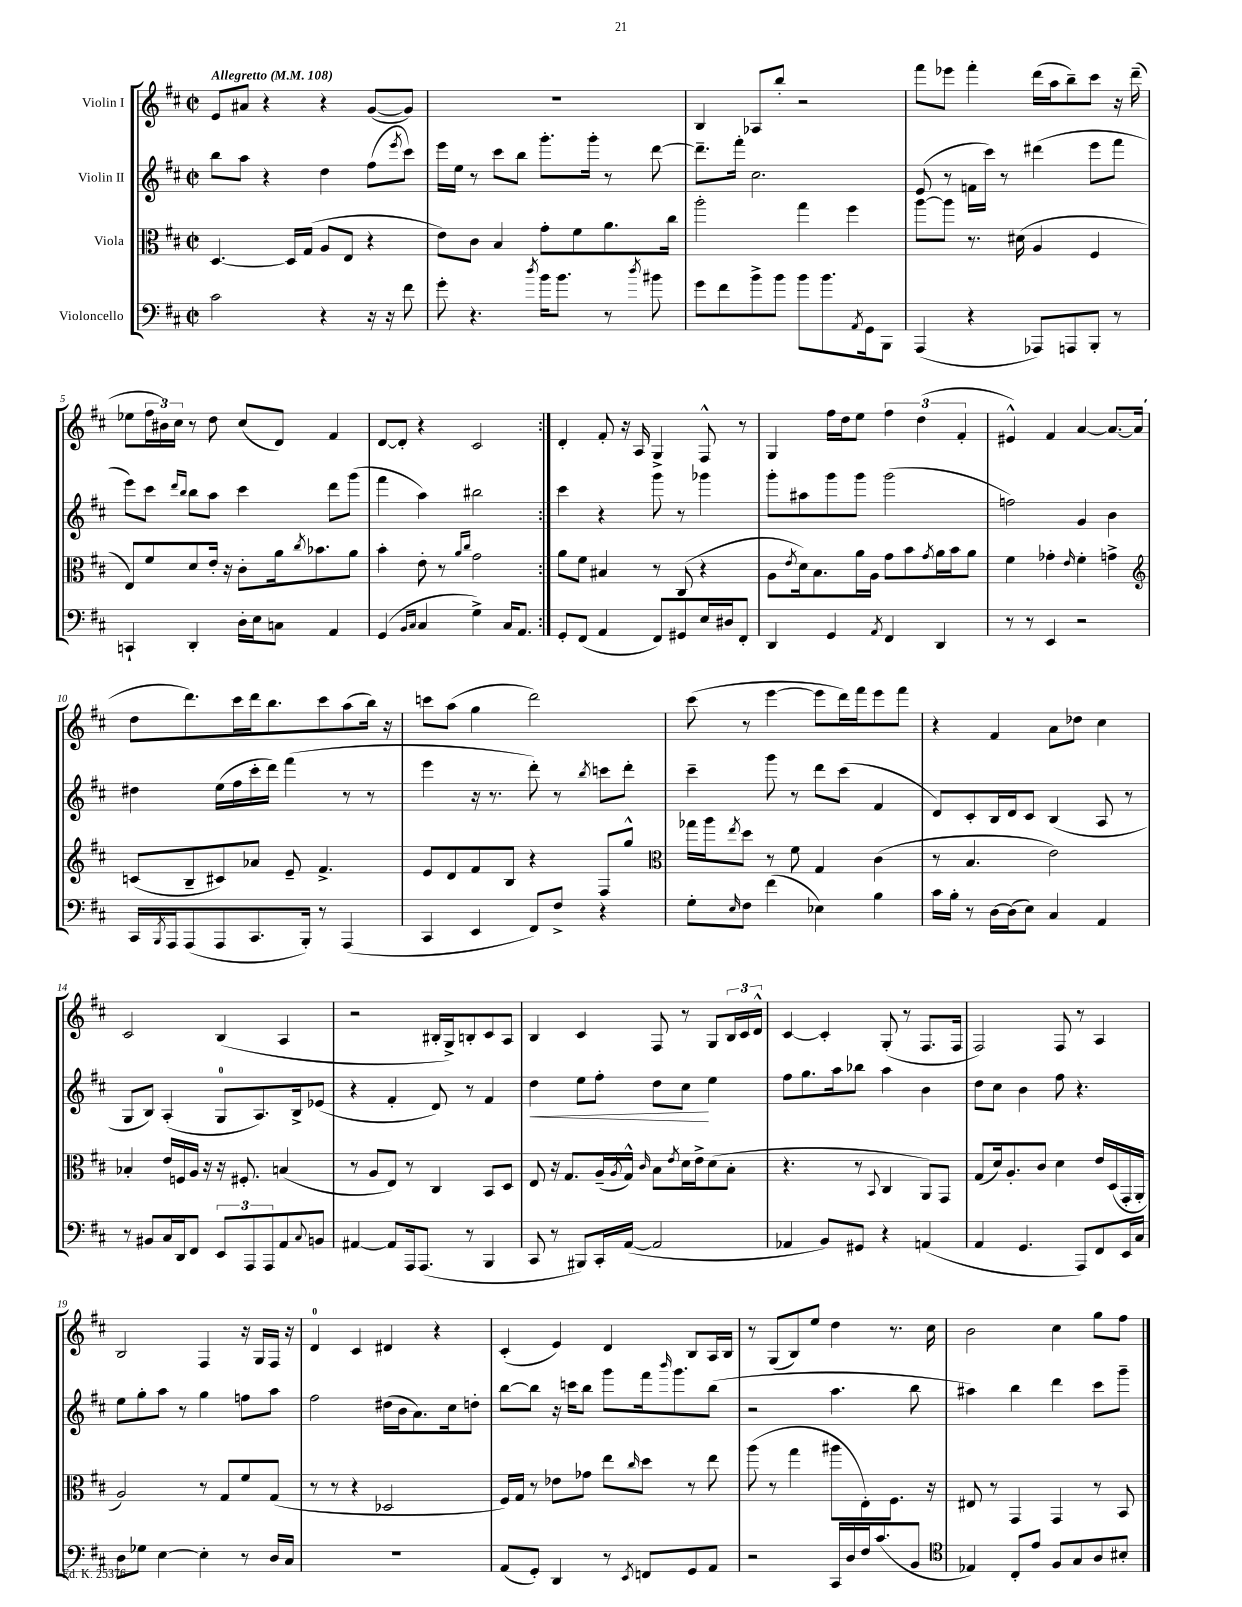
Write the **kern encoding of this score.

**kern	**kern	**kern	**kern
*staff4	*staff3	*staff2	*staff1
*clefF4	*clefC3	*clefG2	*clefG2
*k[f#c#]	*k[f#c#]	*k[f#c#]	*k[f#c#]
*M2/2	*M2/2	*M2/2	*M2/2
*met(c|)	*met(c|)	*met(c|)	*met(c|)
*MM108	*MM108	*MM108	*MM108
2c#	[4.D	8bb	8e
.	.	8aa	8a#
.	.	4r	4r
.	16D]	.	.
.	(16G	.	.
4r	8A	4dd	4r
.	8E	.	.
16r	4r	(8ff#	([8g
16r	.	.	.
.	.	8qeee	.
8f#	.	8ccc#)	8g])
=	=	=	=
8g'	8e)	16eee	1r
.	.	16ee	.
4.r	8c#	8r	.
.	4B	8ccc#	.
.	.	8bb	.
8qdd	.	.	.
16b	8g'	8.ggg'	.
8.b	.	.	.
.	8f#	.	.
.	.	16ggg'	.
8r	8.a	8r	.
8qdd	.	.	.
8b#	.	[8ddd	.
.	16cc#	.	.
=	=	=	=
8g	2aa'	8.ddd~]	4B
8f#	.	.	.
.	.	16fff#'	.
8b^	.	2.cc#	8A-
8b	.	.	8bb'
8b	4gg	.	2r
8.b	.	.	.
.	4ff#	.	.
8qAA	.	.	.
16GG	.	.	.
8BBB	.	.	.
=	=	=	=
(4AAA	[8aa	(8e	8fff#
.	8aa]	8r	8eee-
4r	8.r	16f	4fff#'
.	.	16ccc#)	.
.	.	8r	.
.	(16d#	.	.
8AAA-)	4A	(4ddd#	(16ddd
.	.	.	16aa
8AAA	.	.	8bb~)
8BBB'	4F#	8eee	8ccc#
8r	.	8fff#	16r
.	.	.	(16ddd~
=	=	=	=
4CC`	8E)	8eee)	8ee-
.	8f#	8ccc#	24ff#
.	.	.	24b#)
.	.	.	24cc#
.	.	16qqddd	.
.	.	16qqbb	.
4DD'	8d	8bb	8r
.	16e'	8aa	8dd
.	16r	.	.
16D'	8c#'	4ccc#	(8cc#
16E	.	.	.
8C	16a	.	8d)
.	8qcc#	.	.
.	8.b-	.	.
4AA	.	8ddd	4f#
.	8a	(8ggg	.
=	=	=	=
(4GG	4b'	4fff#	[8d
.	.	.	8d']
16qqBB	.	.	.
16qqC#	.	.	.
4C#	8e'	4aa)	4r
.	8r	.	.
.	16qqa	.	.
.	16qqcc#	.	.
4G^)	2g	2bb#	2c#
16C#	.	.	.
8.AA	.	.	.
=:|!	=:|!	=:|!	=:|!
8GG'	8a	4ccc#	4d'
(8FF#	8f#	.	.
4AA	4B#	4r	8f#'
.	.	.	16r
.	.	.	16A
8FF#)	8r	8ggg	4G^
8GG#	(8C#	8r	.
16E	4r	4ggg-	8F#^^
16D#	.	.	.
8FF#'	.	.	8r
=	=	=	=
4DD	8A	8ggg'	4G
.	8qe	.	.
.	16d)	8aa#	.
.	8.B	.	.
4GG	.	8ggg	16ff#
.	.	.	16dd
.	16a	8ggg	8ee
.	16A	.	.
8qAA	.	.	.
4FF#	8g	(2ggg	6ff#
.	8b	.	.
.	.	.	(6dd
.	8qg	.	.
4DD	16a	.	.
.	16b	.	.
.	.	.	6f#'
.	8a	.	.
=	=	=	=
8r	4f#	2ff)	4e#^^)
8r	.	.	.
4EE	4g-'	.	4f#
.	16qqe	.	.
2r	4f#'	4g	[4a
.	4g^	4b	8.a_
.	.	.	(16a]
=	=	=	=
*	*clefG2	*	*
16CC#	(8c	4dd#	8dd
8qBBB	.	.	.
16AAA	.	.	.
(8AAA	8B~	.	8.ddd)
8AAA	8c#)	(16ee	.
.	.	16ff#	16ccc#
8.CC#	8a-	16ccc#'	16ddd
.	.	16ddd)	8.bb
.	8e~	(4fff#	.
16BBB')	.	.	.
8r	4.f#^	.	8ccc#
(4AAA	.	8r	(8aa
.	.	8r	16bb)
.	.	.	16r
=	=	=	=
4CC#	8e	4eee	8ccc
.	8d	.	(8aa
4EE	8f#	16r	4gg
.	.	8.r	.
.	8B	.	.
8FF#)	4r	8ddd')	2ddd)
8F#^	.	8r	.
.	.	8qbb	.
4r	8F#	8ccc	.
.	8gg^^	8ddd'	.
=	=	=	=
*	*clefC3	*	*
8G'	16gg-	4ccc#~	(8ccc#
.	16aa	.	.
16qqE	8qee	.	.
8F#	8dd	.	8r
(4f#	8r	8ggg	[4eee
.	8f#	8r	.
4E-)	4G	8ddd	8eee]
.	.	(8ccc#	16ddd)
.	.	.	16fff#
4B	(4c#	4f#	8eee
.	.	.	8fff#
=	=	=	=
16c#	8r	8d)	4r
16B'	.	.	.
8r	4.B	8c#'	.
[16D	.	16B	4f#
(16D]	.	16d	.
8E)	.	8c#	.
4C#	2e)	(4B	8a
.	.	.	8dd-
4AA	.	8A	4cc#
.	.	8r	.
=	=	=	=
8r	4B-'	8G	2c#
8BB#	.	8B)	.
16C#	16e	(4A'	.
16DD	16F	.	.
8FF#	16A	.	.
.	16r	.	.
12EE	16r	8G	(4B
.	8.F#'	.	.
12AAA	.	.	.
.	.	8.A)	.
12AAA	.	.	.
8AA	(4B	.	4A
.	.	16B^	.
8qqC#	.	.	.
8BB	.	(8e-	.
=	=	=	=
[4AA#	8r	4r	2r
.	8A	.	.
8AA#]	8E)	4f#'	.
16AAA	8r	.	.
(8.AAA	.	.	.
.	4C#	8d)	16B#'
.	.	.	16G^)
8r	.	8r	8B'
4BBB	8BB	4f#	8c#
.	8D	.	8A
=	=	=	=
8CC#	8E	4dd	4B
8r	16r	.	.
.	8.G	.	.
8BBB#)	.	8ee	4c#
16CC#'	(16A~	8ff#'	.
.	8qA	.	.
([16AA	16G^^)	.	.
.	16qqc#	.	.
2AA]	8B	8dd	8F#
.	8qe	.	.
.	16d	8cc#	8r
.	16e^	.	.
.	(8d	4ee	8G
.	8B'	.	24B
.	.	.	24c#
.	.	.	24d^^
=	=	=	=
4AA-	4.r	8ff#	[4c#
.	.	8.gg	.
8BB)	.	.	4c#']
.	.	16aa	.
8GG#	8r	8bb-	.
.	8qqBB	.	.
4r	4C#	4aa	(8G'
.	.	.	8r
(4AA	8AA)	4b	8.F#
.	8GG	.	.
.	.	.	16F#
=	=	=	=
4AA	(8G	8dd	2F#)
.	16d)	8cc#	.
.	8.A'	.	.
4.GG	.	4b	.
.	8c#	.	.
.	4d	8ff#	8F#
8AAA)	.	4.r	8r
8FF#	16e	.	4A
.	(16D	.	.
16EE	16GG'	.	.
16C#	16AA'	.	.
=	=	=	=
8D	2A)	8ee	2B
8G-	.	8gg'	.
[4E	.	8aa	.
.	.	8r	.
4E']	8r	4gg	4F#
.	8G	.	.
8r	8f#	8ff	16r
.	.	.	16G
16D	(8G	8aa	16F#
16C#	.	.	16r
=	=	=	=
1r	8r	2ff#	4d
.	8r	.	.
.	4r	.	4c#
.	2D-	(16dd#	4d#
.	.	16b	.
.	.	8.a)	.
.	.	.	4r
.	.	16cc#	.
.	.	8dd'	.
=	=	=	=
(8AA	16F#)	[8bb	(4c#'
.	16G	.	.
8GG')	8r	8bb]	.
4DD	8e-	16r	4e)
.	.	16ccc	.
.	8g-	8bb	.
8r	8ee	8ggg	4d
8qEE	16qqcc#	.	.
8FF	8dd	16fff#	.
.	.	16qqbbb	.
.	.	8.ggg	.
8GG	8r	.	8B
8AA	8ee	(8bb	16A
.	.	.	16B
=	=	=	=
2r	(8aa	2r	8r
.	8r	.	(8G
.	4gg	.	8B)
.	.	.	8ee
16CC#	8aa#	4.aa	4dd
16D	.	.	.
16F#	8E')	.	.
(8.c#	.	.	.
.	8.F#	.	8.r
8BB	.	8bb	.
.	16r	.	16cc#
=	=	=	=
*clefC4	*	*	*
4E-)	8E#	4aa#)	2b
.	8r	.	.
8C#'	4GG	4bb	.
8e	.	.	.
8F#	4GG	4ddd	4cc#
8G	.	.	.
8A	8r	8ccc#	8gg
8B#'	8BB	8ggg~	8ff#
==	==	==	==
*-	*-	*-	*-
